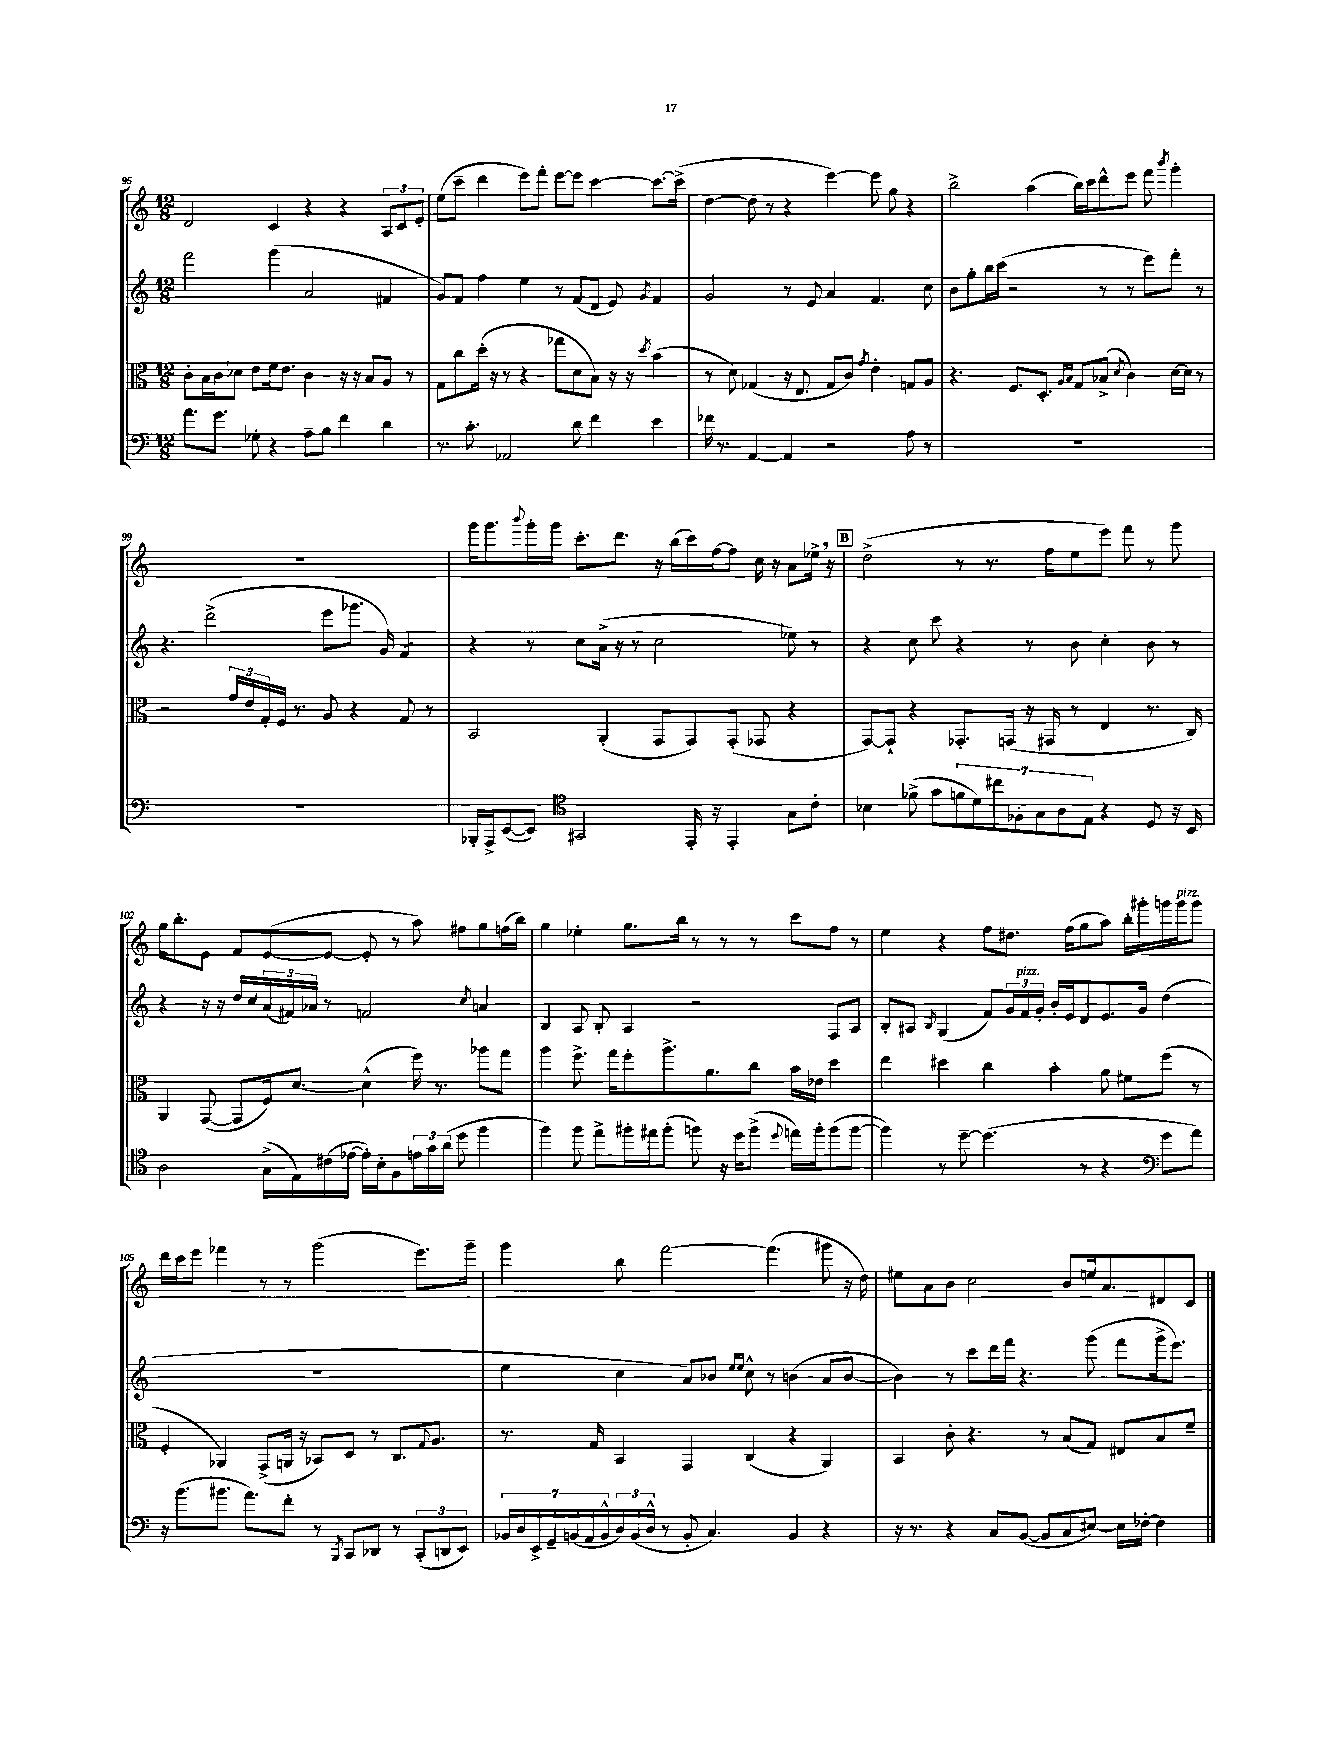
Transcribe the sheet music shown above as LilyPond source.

<<
\new StaffGroup <<
\new Staff = "s0" {
    \clef treble \key c \major \numericTimeSignature \time 12/8
    d'2 c'4 r4 r4 \tuplet 3/2 { a8 c'8 e'8-. } |
    e''8( c'''8-- d'''4 e'''8) f'''8-. e'''8~ e'''8 c'''4~ c'''8.~ c'''16->( |
    d''4~ d''8 r8 r4 e'''4~) e'''8 g''8 r4 |
    b''2-> a''4( b''16) c'''16 d'''8-^ e'''8 f'''8 \acciaccatura { b'''8 } g'''4-. |
    R1. |
    g'''16 g'''8. \appoggiatura { b'''8 } g'''16-. g'''16 c'''8.-. d'''8. r16 b''16( c'''16) f''16~ f''8 c''16 r16 a'8 ees''16-> \breathe r16 |
    \mark \markup { \box "B" } d''2->( r8 r8. f''16 e''8 e'''8) f'''8 r8 g'''8 |
    g''16 b''8.-. e'8 f'8 e'8~( e'8~ e'8-. r8 a''8) fis''8 g''8 f''16( b''16) |
    g''4 ees''4-. g''8. b''16 r8 r8 r8 c'''8 f''8 r8 |
    e''4 r4 f''8 dis''8. f''16( g''8 a''8) b''16-. gis'''16-. g'''16 g'''16^\markup { \italic "pizz." } g'''8 |
    d'''16 c'''16 e'''8 fes'''4 r8 r8 g'''2( e'''8.) g'''16-- |
    g'''4 b''8 f'''2~ f'''4.( gis'''8 r16 d''16) |
    eis''8 a'8 b'8 c''2 b'8 e''16 a'8. dis'8 c'8 \bar "|." |
}
\new Staff = "s1" {
    \clef treble \key c \major \numericTimeSignature \time 12/8
    f'''2 g'''4( a'2 fis'4 |
    g'8) f'8 f''4 e''4 r8 f'8( d'8 e'8) \acciaccatura { g'8 } f'4 |
    g'2 r8 e'8 a'4 f'4. c''8 |
    b'8 g''8-. b''16 c'''16( r2 r8 r8 e'''8) f'''8-. r8 |
    r4. d'''2->( e'''8 ges'''8. g'16) f'4:8 |
    r4 r8 c''8 a'16->( r16 r8 c''2 ees''8) r8 |
    \mark \markup { \box "B" } r4 c''8 c'''8 r4 r8 b'8 c''4-. b'8 r8 |
    r4 r16 r16 d''16 c''16 \tuplet 3/2 { a'16( fis'16) aes'16 } r8 f'2 \acciaccatura { c''8 } a'4 |
    b4 a8 b8-. a4 r2 f8 a8 |
    b8-. ais8 \acciaccatura { b8 } g4( f'8) \tuplet 3/2 { g'16 f'16^\markup { \italic "pizz." } g'16-. } b'16-. e'16 d'8 e'8. g'16 d''4( |
    R1. |
    e''4 c''4 a'8) bes'8 \grace { e''16 e''16 } c''8-^ r8 b'4( a'8 b'8~ |
    b'4) r8 c'''8 d'''16 f'''16 r4. g'''8( f'''8 g'''16-> e'''8.) \bar "|." |
}
\new Staff = "s2" {
    \clef alto \key c \major \numericTimeSignature \time 12/8
    c'8-. b16 c'16 des'8 e'8 f'16 e'8. c'4 r16 r16 b8 a8 r8 |
    g8 c''8 d''16-.( r16 r8 r4 ges''8 d'8 b8) r16 r16 \acciaccatura { d''8 } b'4( |
    r8 d'8) ges4( r16 e8. ges8 c'8) \acciaccatura { g'8 } e'4-. g8 a8 |
    r4. f8. d8.-. \grace { a16 b16 } g8 bes8->( \acciaccatura { d'8 } c'4) d'16~ d'16 r8 |
    r2 \tuplet 3/2 { g'16 e'16 g16-. } f16 r8. a8 r4 g8 r8 |
    b,2 a,4-.( g,8 g,8) g,8-.( ges,8 r4 |
    \mark \markup { \box "B" } g,8~) g,8-! r4 ges,8.-. g,16( r16 gis,16 r8 e4 r8. c16) |
    a,4 g,8~( g,8 f16) d'8.~ d'4-^( f''16) r8. aes''8 g''8 |
    a''4 f''8.-> g''16 f''8-. a''8.-> a'8. c''8 b'16 ees'16 d''4 |
    e''4 dis''4 c''4 b'4-. a'8 fis'8 f''8( r8 |
    f4-. aes,4) g,8->( a,16 r16 bes,8) d8 r8 c8. \appoggiatura { g8 } a8. |
    r8. g16 b,4 g,4 c4( r4 a,4) |
    b,4 c'8-. r4. r8 b8( g8) eis8 b8 f'8-- \bar "|." |
}
\new Staff = "s3" {
    \clef bass \key c \major \numericTimeSignature \time 12/8
    a'8. g'8. ges8-. r4 a8-- b8 f'4 d'4 |
    r8. c'8.-. aes,2 d'8 f'4 e'4 |
    fes'16 r8. a,4~ a,4 r2 a8 r8 |
    R1. |
    R1. |
    bes,,16-. a,,16-> e,8~( e,8) \clef tenor gis,2 e,16-. r16 e,4-. g8 c'8-. |
    \mark \markup { \box "B" } bes4 fes'8->( g'8 \tuplet 7/4 { f'8 d'8) cis''8 fes8-. g8 a8 e8 } r4 d8 r16 b,16 |
    a2 g16->( e16) cis'16( ees'16~ ees'16-.) b16-. f8 \tuplet 3/2 { e'16 g'16 a'16( } d''8 f''4 |
    f''4) f''8 e''8-> fis''16-. eis''16 fis''8-.( f''8) r16 d''16 f''8->( \appoggiatura { d''8 } e''16) f''16-. f''8( f''8~ |
    f''4) r8 d''8~-- d''4.( r8 r4 \clef bass g'8 a'8) |
    r16 b'8.( bis'8. a'8.) f'8-. r8 \acciaccatura { b,,8 } c,8 des,8 r8 \tuplet 3/2 { c,8-.( d,8 e,8) } |
    \tuplet 7/4 { bes,16 d16 e,16-> g,16-- b,16( a,16 b,16-^ } \tuplet 3/2 { d16) b,16( d16-^ } r8 b,8-. c4.) b,4 r4 |
    r16 r8. r4 c8 b,8~( b,8 c8 eis8~) eis16 fes16~-. fes4 \bar "|." |
}
>>
>>
\layout { \context { \Score currentBarNumber = #95 } }
